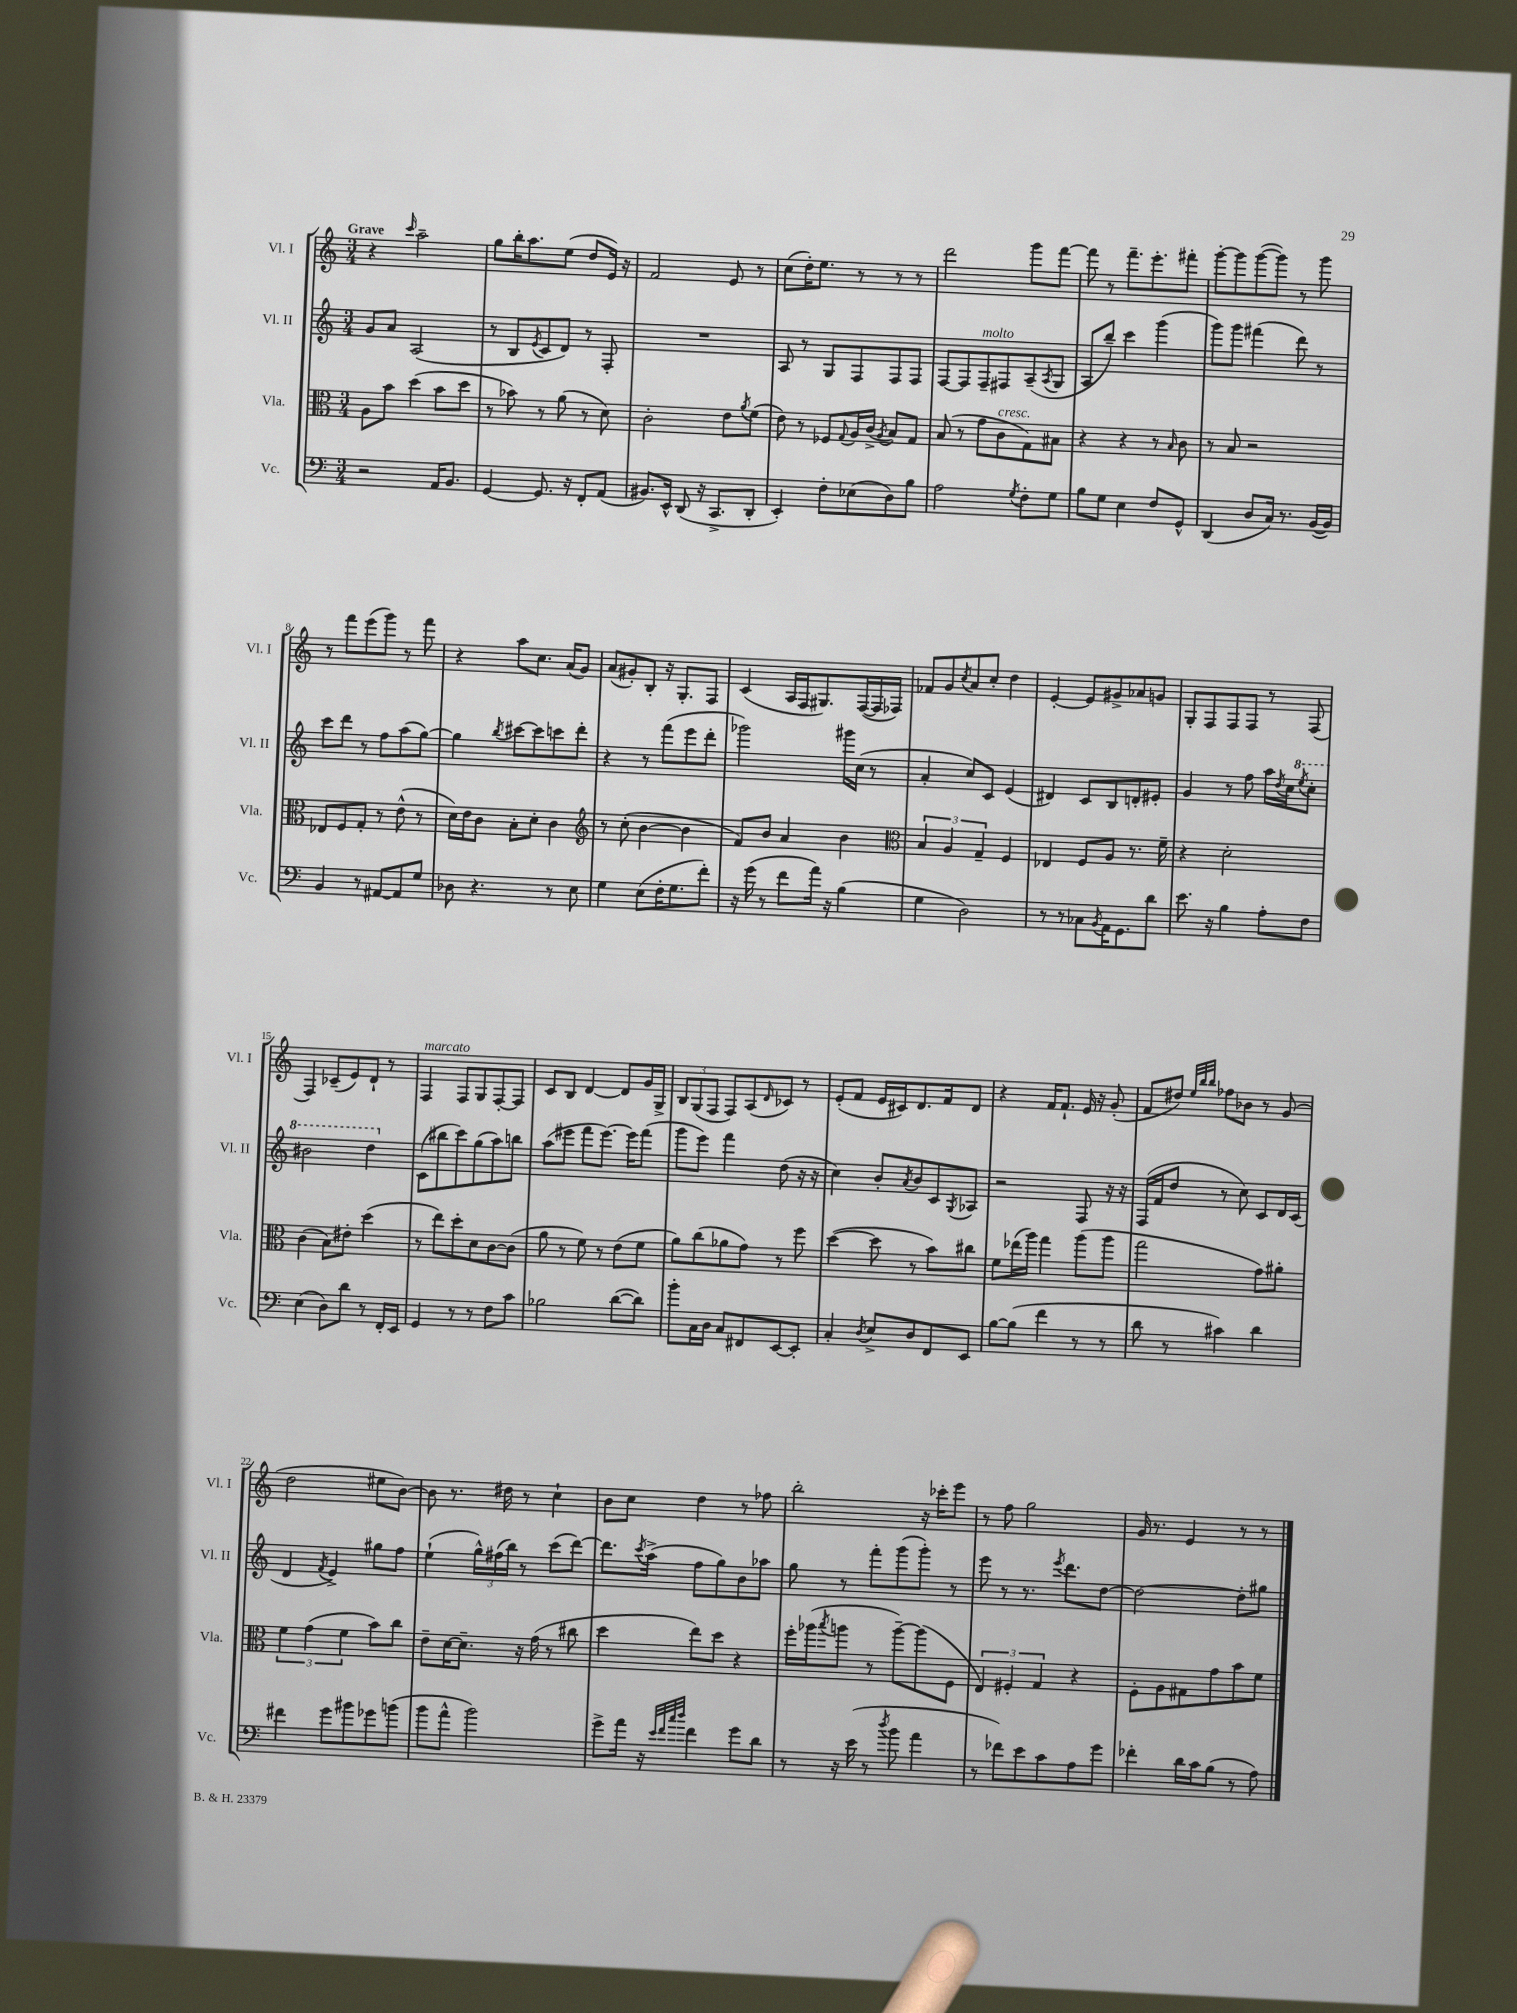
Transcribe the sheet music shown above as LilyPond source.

<<
\new StaffGroup <<
\new Staff = "s0" \with { instrumentName = "Vl. I" shortInstrumentName = "Vl. I" } {
    \clef treble \key c \major \numericTimeSignature \time 3/4 \tempo "Grave"
    r4 \grace { c'''16 } a''2-- |
    g''8 b''16-. a''8. e''8( d''8 e'16) r16 |
    f'2 e'8 r8 |
    c''8( d''16-.) e''8. r8 r8 r8 |
    d'''2 g'''8 f'''8~ |
    f'''8 r8 f'''8.-- e'''8.-. fis'''8-. |
    g'''8~-. g'''8 g'''8~( g'''8) r8 g'''8 |
    r8 f'''8 e'''8( g'''8) r8 f'''8 |
    r4 a''8 c''8. a'16( g'8) |
    a'8( gis'8-.) b8-. r16 g8.-. f8 |
    c'4( a16 f16 gis8.) f16~( f16 fes16) |
    fes'8 g'8 \acciaccatura { c''8 } a'8 c''8-. d''4 |
    e'4~-. e'8 gis'8-> aes'8 g'8 |
    g8-. f8 f8 f8 r8 f8( |
    f4) ces'8--( e'8) d'8-! r8 |
    f4^\markup { \italic "marcato" } f8 g8 f8~-. f8 |
    c'8 b8 d'4~ d'8 g'16 g16-> |
    \tuplet 3/2 { b8 g8( f8 } f8) a8( \grace { d'16 } ces'8) r8 |
    e'8-.( f'8 e'16 cis'16) d'8. f'16 d'8 |
    r4 f'16 f'8.-! e'16 r16 g'8-.( |
    f'8 dis''8) \grace { e''32 b''32 b''32 } fes''8 bes'8 r8 g'8( |
    d''2 eis''8 b'8~) |
    b'8 r8. dis''16 r8 c''4-! |
    b'8 c''8 d''4 r8 fes''8 |
    b''2-. r16 ces'''16-. e'''8 |
    r8 f''8 g''2 |
    g'16 r8. e'4 r8 r8 \bar "|." |
}
\new Staff = "s1" \with { instrumentName = "Vl. II" shortInstrumentName = "Vl. II" } {
    \clef treble \key c \major \numericTimeSignature \time 3/4
    g'8 a'8 a2( |
    r8 b8 \acciaccatura { e'8 } c'8 d'8) r8 f8-. |
    R2. |
    a8 r8 g8 f8 f8 f8 |
    f8~ f8 f8--^\markup { \italic "molto" } fis8 a8--( \acciaccatura { a8 } g8 |
    a8 b''8--) c'''4 g'''4( |
    g'''8) g'''8 fis'''4( d'''8) r8 |
    c'''8 d'''8 r8 f''8 a''8( g''8~) |
    g''4 \acciaccatura { b''8 } cis'''8~ cis'''8 c'''8 d'''8-. |
    r4 r8 f'''8( e'''8 d'''8-. |
    ges'''2) gis'''16 c''16( r8 |
    a'4-. c''8) c'8 e'4( |
    dis'4) c'8 b8 d'8-. eis'8-. |
    g'4 r8 f''8 a''16 \acciaccatura { d''8 } c''16 \ottava #1 \acciaccatura { e'''8 } c'''8-. |
    bis''2 d'''4 \ottava #0 |
    c'8( bis''8 c'''8) g''8( a''8) b''8 |
    a''8( eis'''8 f'''8 eis'''8.~) eis'''16 f'''8( |
    g'''8 e'''8) f'''4 d''8( r16 r16 |
    c''4) b'8-. \acciaccatura { a'8 } b'8 c'8 \acciaccatura { g8 } aes8 |
    r2 f8 r16 r16 |
    f16( f'16 d''8 r8 c''8) c'8 d'16 c'16( |
    d'4 \acciaccatura { f'8 } e'4->) gis''8 f''8 |
    e''4-!( \tuplet 3/2 { g''16-^) fis''16( b''16) } r8 c'''8( d'''8~) |
    d'''8. \acciaccatura { c'''8 } a''16->( f''8 g''8) b'8 aes''8 |
    g''8 r8 f'''8-. g'''8( g'''8-.) r8 |
    e'''8 r8 r8. \acciaccatura { e'''8 } d'''8. d''8~ |
    d''2~ d''8-. gis''8 \bar "|." |
}
\new Staff = "s2" \with { instrumentName = "Vla." shortInstrumentName = "Vla." } {
    \clef alto \key c \major \numericTimeSignature \time 3/4
    a8 b'8 d''4( b'8 d''8 |
    r8 bes'8) r8 a'8( r8 d'8) |
    c'2-. e'8 \acciaccatura { a'8 } f'8( |
    e'8) r8 fes8 \appoggiatura { g8 } a16 c'16->( \acciaccatura { a8 } b8) g8 |
    b8( r8 g'8 c'8^\markup { \italic "cresc." } g8) bis8 |
    r4 r4 r8 \grace { b16 } c'8 |
    r8 b8 r2 |
    ees8 f8 g8-. r8 e'8-^( r8 |
    d'16) e'16 c'8 b8-. d'8-. c'4 |
    \clef treble r8 c''8-.( b'4~ b'4 |
    f'8) b'8 a'4 b'4 |
    \clef alto \tuplet 3/2 { b4 a4 g4-- } f4 |
    ees4 f8 a8 r8. f'16-- |
    r4 d'2-. |
    c'4( b8) eis'8-. d''4( |
    r8 e''8) d''8-. d'8 c'8~ c'8( |
    a'8 r8 f'8) r8 e'8( f'8 |
    a'8) c''8( aes'8 g'8) r8 f''8 |
    d''4~( d''8 r8 b'8) cis''8 |
    f'8 ees''16( a''16) g''4 a''8( a''8 |
    g''2 g'8) ais'8-. |
    \tuplet 3/2 { f'4 g'4( f'4 } b'8) c''8 |
    e'8-- d'16~ d'8.-- r16 g'16( r8 cis''8 |
    d''4 e''8) d''8 r4 |
    f''16-. aes''16( \acciaccatura { b''8 } a''8 r8 a''8~--) a''8( f8 |
    \tuplet 3/2 { e4) fis4-. g4 } r4 |
    f8-. a8 gis8 g'8 b'8 f'8 \bar "|." |
}
\new Staff = "s3" \with { instrumentName = "Vc." shortInstrumentName = "Vc." } {
    \clef bass \key c \major \numericTimeSignature \time 3/4
    r2 a,16 b,8. |
    g,4~ g,8. r16 f,8-. a,8( |
    bis,8.) e,16-^ d,8( r16 c,8.-> d,8-. |
    e,4-.) f8-. ees8( d8) b8 |
    a2 \acciaccatura { g8 } f8-. g8 |
    b8 g8 e4 f8 g,8-^ |
    d,4( d8 c16) r8. b,16~( b,16) |
    b,4 r8 ais,8~ ais,8 g8 |
    des8 r4. r8 e8 |
    g4 e8( f16-. g8. f'8-.) |
    r16 g'16( r8 f'8 a'16) r16 b4( |
    g4 d2) |
    r8 r8 ces8 \acciaccatura { b,8 } a,16 g,8. d'8 |
    e'8. r16 b4 a8-. f8 |
    e4( d8) d'8 r8 f,16-. e,16 |
    g,4 r8 r8 f8 c'8 |
    bes2 d'8~( d'8) |
    b'8-. c16 d16 c8 fis,8 e,8~ e,8-. |
    c4-. \acciaccatura { d8 } e8-> d8 f,8 e,8 |
    b8~ b8( f'4 r8 r8 |
    d'8 r8 cis'4) d'4 |
    fis'4 g'8 bis'8 ges'8 b'8( |
    b'8 a'8-^ b'2) |
    g'8-> a'16 r16 \grace { e'32 f'32 c''32 d''32 } f'4 g'8 d'8 |
    r8 r16 e'16( r8 \acciaccatura { d''8 } b'8 a'4 |
    r8 fes'8) e'8 c'8 a8 g'8 |
    fes'4-. d'16 c'16 b8( r8 a8) \bar "|." |
}
>>
>>
